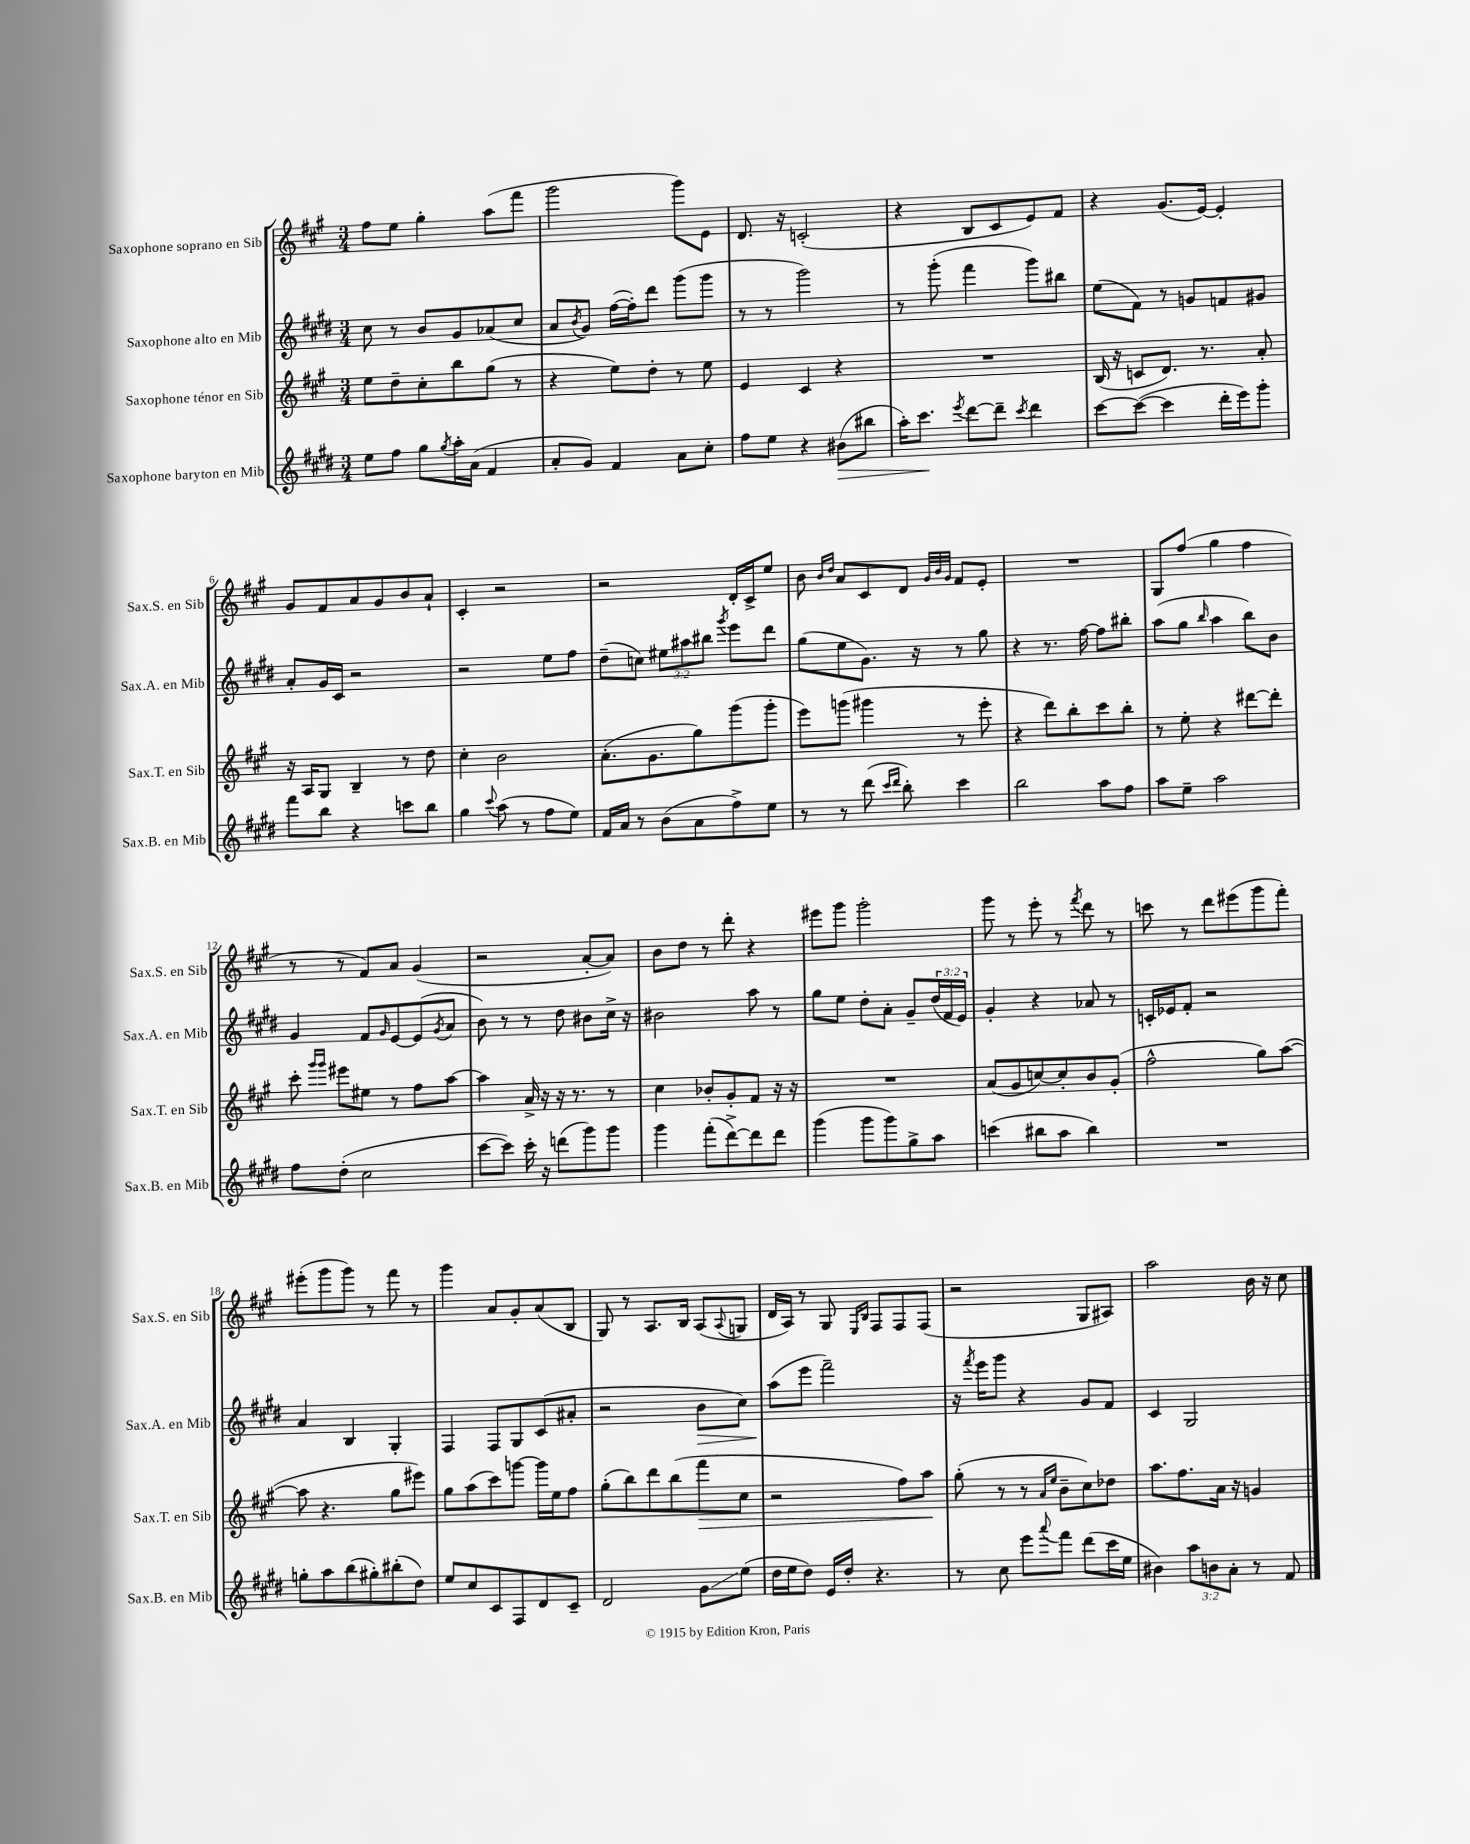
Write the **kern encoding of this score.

**kern	**kern	**kern	**kern
*staff4	*staff3	*staff2	*staff1
*clefG2	*clefG2	*clefG2	*clefG2
*k[f#c#g#d#]	*k[f#c#g#]	*k[f#c#g#d#]	*k[f#c#g#]
*M3/4	*M3/4	*M3/4	*M3/4
8ee	8ee	8cc#	8ff#
8ff#	8dd~	8r	8ee
8gg#	8cc#'	8b	4gg#'
8qgg#	.	.	.
16aa'	8bb	8g#	.
(16a	.	.	.
4f#	(8gg#	(8a-	(8aa
.	8r	8cc#	8fff#
=	=	=	=
8a'	4r	8a	2ggg#
.	.	8qb	.
8g#)	.	8g#)	.
4f#	8ee)	([16ff#	.
.	.	16ff#'])	.
.	8dd'	8ddd#	.
8a	8r	(8ggg#	8ggg#)
8cc#'	8ee	8ggg#	8e
=	=	=	=
8ff#	4e	8r	8.d
8ee	.	8r	.
.	.	.	16r
4r	4c#	2ggg#)	(2c'
(8b#	4r	.	.
8bb#	.	.	.
=	=	=	=
16aa')	2.r	8r	4r
8.ccc#	.	.	.
.	.	(8ggg#'	.
8qeee	.	.	.
[8ddd#	.	4fff#	8B
8ddd#~]	.	.	8c#
8qccc#	.	.	.
4ddd#	.	8ggg#)	8e)
.	.	8bb#	8f#
=	=	=	=
[8ccc#	(16B	(8ee	4r
.	16r	.	.
(8ccc#_	8c	8f#)	.
4ccc#]	8.d)	8r	(8.g#
.	.	8g	.
.	8.r	.	[16e)
16ddd#'	.	8f	4e']
16eee)	.	.	.
8ggg#'	8a'	8g#	.
=	=	=	=
8fff#	16r	8a'	8g#
.	16A	.	.
8bb	8G#	16g#	8f#
.	.	16c#	.
4r	4B~	2r	8a
.	.	.	8g#
8ccc	8r	.	8b
8bb	8dd	.	8a`
=	=	=	=
4gg#	4cc#'	2r	4c#'
8qqccc#	.	.	.
(8aa	2b	.	2r
8r	.	.	.
8ff#	.	8ee	.
8ee)	.	8ff#	.
=	=	=	=
16f#	(8.a'	(8dd#~	2r
16a	.	.	.
8r	.	8cc)	.
.	8.g#	.	.
(8b	.	12ee#	.
.	.	12aa#	.
8a	8gg#)	.	.
.	.	12bb#	.
.	.	8qggg#	.
8ff#^)	(8ggg#	8eee	16d'
.	.	.	16c#^
8ee	8ggg#'	8ddd#	8ee
=	=	=	=
8r	8eee)	(8gg#	8b
.	.	.	16qqb
.	.	.	16qqdd
8r	(8ggg	8ee	8a
(8ddd#	4ggg#	8.g#)	8c#
16qqccc#	.	.	.
16qqddd#	.	.	.
8bb')	.	.	8d
.	.	16r	.
.	.	.	32qqg#
.	.	.	32qqb
.	.	.	32qqg#
4ccc#	8r	8r	8f#
.	8eee'	8gg#	8e'
=	=	=	=
2bb	4r	4r	2.r
.	8ddd)	8.r	.
.	8bb'	.	.
.	.	[16ff#	.
8aa	8ccc#	8ff#]	.
8ff#	8bb'	8bb#'	.
=	=	=	=
8aa	8r	(8aa	8G#
8ee~	8ee'	8gg#	(8ff#
.	.	16qqbb	.
2aa	4r	4aa	4gg#
.	[8ddd#	8bb)	4ff#
.	8ddd#']	8b	.
=	=	=	=
8ff#	8ccc#'	4g#	8r
.	16qqggg#	.	.
.	16qqggg#	.	.
(8dd#'	8eee#	.	8r
2cc#	8ee#	8f#	8f#)
.	.	16qqg#	.
.	8r	[8e	8a
.	8ff#	(8e]	(4g#
.	.	8qg#	.
.	[8aa	8a	.
=	=	=	=
[8ccc#	4aa]	8b)	2r
8ccc#])	.	8r	.
16ccc#'	16a^	8r	.
16r	16r	.	.
(8ddd	16r	8dd#	.
.	8.r	.	.
8ggg#)	.	8b#	[8a'
8ggg#	8r	16cc#^	8a])
.	.	16r	.
=	=	=	=
4ggg#	4cc#	2b#	8b
.	.	.	8dd
(8fff#'	8b-'	.	8r
[8ddd#^)	8g#'	.	8ddd'
8ddd#]	8f#	8aa	4r
8ddd#	16r	8r	.
.	16r	.	.
=	=	=	=
(4ggg#	2.r	8gg#	8eee#
.	.	8ee	8ggg#
8ggg#	.	8dd#'	2ggg#'
8ggg#)	.	8a'	.
8gg#^	.	8g#~	.
8aa	.	(24dd#	.
.	.	24f#	.
.	.	24e)	.
=	=	=	=
(4ccc	(8a	4g#'	8ggg#
.	8g#	.	8r
8bb#	[8cc)	4r	8eee'
8aa	8cc']	.	8r
.	.	.	8qfff#
4bb#)	8b	8a-	8ddd
.	(8g#'	8r	8r
=	=	=	=
2.r	2ff#^^	16c'	8ccc
.	.	16e-	.
.	.	8f#'	8r
.	.	2r	8ddd
.	.	.	(8eee#
.	8gg#)	.	8ggg#
.	([8aa	.	8fff#')
=	=	=	=
8gg'	8aa]	4a	(8eee#'
8aa	4.r	.	8ggg#
(8bb	.	4B	8ggg#)
8gg#')	.	.	8r
(8bb#'	8gg#	4G#'	8fff#
8dd#)	8eee#)	.	8r
=	=	=	=
8ee	8gg#	4F#	4ggg#
8cc#	(8aa	.	.
8c#	8ccc#)	8F#	8a
8F#	[8ggg	8G#	8g#'
8d#	16ggg]	(8c#	(8a
.	16ee	.	.
8c#~	8ff#	8a#'	8B
=	=	=	=
2d#	(8gg#'	2r	8G#)
.	8bb)	.	8r
.	8ddd	.	8.A
.	(8bb	.	.
.	.	.	16B
8g#	8fff#	8b	(8A
.	.	.	8qqA
(8ee	8cc#	8cc#)	8G
=	=	=	=
16dd#	2r	(8aa	16d
16ee	.	.	16A)
8dd#)	.	8eee	8r
16e	.	2fff#~)	8G#
16dd#'	.	.	.
.	.	.	16qqE
.	.	.	16qqB
4.r	.	.	8F#
.	8ff#)	.	8F#
.	8aa	.	(8F#
=	=	=	=
8r	(8gg#'	16r	2r
.	.	8qfff#	.
.	.	16eee	.
8cc#	8r	8ggg#	.
8eee	8r	4r	.
.	16qqa	.	.
8qqaaa	16qqee	.	.
8fff#	8b~	.	.
(8ddd#	8cc#)	8g#	8G#
16ccc#	8dd-	8f#	8A#)
16ee	.	.	.
=	=	=	=
4b#)	8.aa	4c#	2aa
.	8.ff#	.	.
12aa	.	2G#	.
12b	.	.	.
.	16a	.	.
12a'	.	.	.
.	16r	.	.
8r	4g	.	16b
.	.	.	16r
8f#	.	.	8cc#
==	==	==	==
*-	*-	*-	*-
